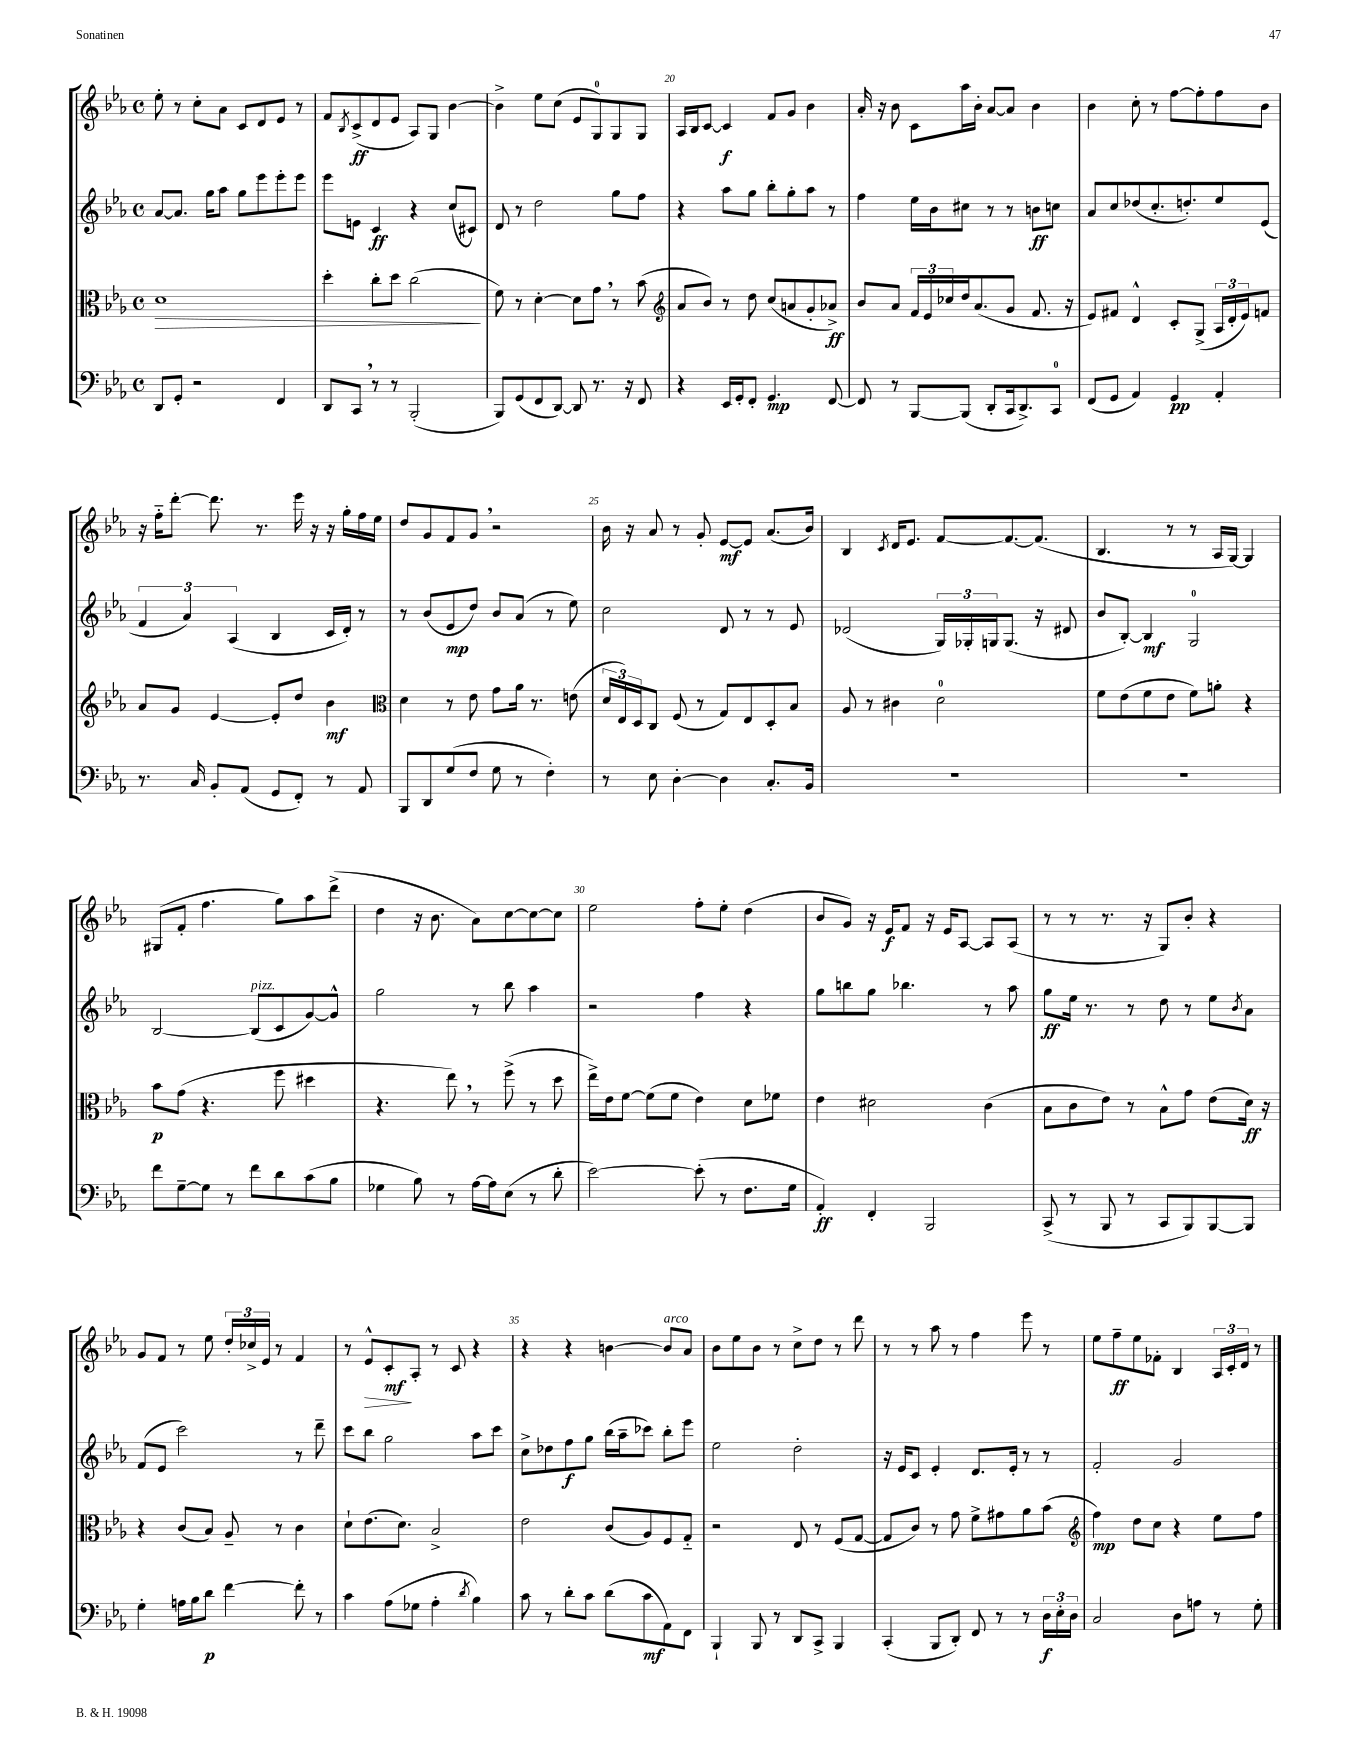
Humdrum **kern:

**kern	**kern	**kern	**kern
*staff4	*staff3	*staff2	*staff1
*clefF4	*clefC3	*clefG2	*clefG2
*k[b-e-a-]	*k[b-e-a-]	*k[b-e-a-]	*k[b-e-a-]
*M4/4	*M4/4	*M4/4	*M4/4
*met(c)	*met(c)	*met(c)	*met(c)
8DD	1d	[8a-	8ee-'
8GG'	.	8.a-]	8r
2r	.	.	8cc'
.	.	16gg	.
.	.	8aa-	8a-
.	.	8gg	8c
.	.	8eee-	8d
4FF	.	8eee-'	8e-
.	.	8eee-	8r
=	=	=	=
8DD	4dd'	8eee-	8f
.	.	.	8qB-
8CC	.	8e	(8c^
8r	8cc'	4c	8d
8r	8dd	.	8e-
(2BBB-'	(2cc	4r	8A-)
.	.	.	8G
.	.	(8cc	[4b-
.	.	8c#)	.
=	=	=	=
8BBB-)	8f)	8d	4b-^]
(8GG	8r	8r	.
8FF	[4d'	2dd	8ee-
[8DD)	.	.	(8cc
8DD]	8d]	.	8e-
8.r	8g	.	8G)
.	8r	8gg	8G
16r	.	.	.
8FF	(8b-	8ff	8G
=	=	=	=
*	*clefG2	*	*
4r	8a-	4r	16A-
.	.	.	16B-
.	8b-)	.	[8c
16EE-	8r	8aa-	4c]
16GG'	.	.	.
8FF'	8dd	8gg	.
4.GG	(8cc	8bb-'	8f
.	8a	8gg'	8g
.	8g'	8aa-	4b-
[8FF	8a-^)	8r	.
=	=	=	=
8FF]	8b-	4ff	16a-'
.	.	.	16r
8r	8a-	.	8b-
[8BBB-	24f	16ee-	8c
.	24e-	.	.
.	.	16b-	.
.	24cc-	.	.
(8BBB-]	16dd	8cc#	16aa-
.	(8.a-	.	16b-'
8DD'	.	8r	[8a-
16CC	8g	8r	8a-]
8.DD^)	.	.	.
.	8.f	8b	4b-
8CC	.	8cc	.
.	16r	.	.
=	=	=	=
(8FF	8e-)	8a-	4b-
8GG	8f#	8cc	.
4AA-)	4d^^	(8dd-	8cc'
.	.	8.cc'	8r
4GG	8c'	.	[8ff
.	.	8.dd')	.
.	(8G^	.	8ff']
4AA-'	24A-	8ee-	8ff
.	24d'	.	.
.	24e-)	.	.
.	8f	(8e-	8b-
=	=	=	=
8.r	8a-	6f	16r
.	.	.	16ff'~
.	8g	.	[8ddd'
.	.	6a-)	.
16C	.	.	.
8BB-'	[4e-	.	8.ddd]
.	.	(6A-	.
(8AA-	.	.	.
.	.	.	8.r
8GG	8e-']	4B-	.
8FF')	8dd	.	16eee-
.	.	.	16r
8r	4b-	16c	16r
.	.	16d')	16gg'
8AA-	.	8r	16ff
.	.	.	16ee-
=	=	=	=
*	*clefC3	*	*
8BBB-	4d	8r	8dd
8DD	.	(8b-	8g
(8G	8r	8e-	8f
8F	8e-	8dd)	8g
8G	8g	8b-	2r
8r	16a-	(8a-	.
.	8.r	.	.
4F')	.	8r	.
.	(8e	8ee-)	.
=	=	=	=
8r	24d	2cc	16b-
.	24E-)	.	.
.	.	.	16r
.	24D	.	.
8E-	8C	.	8a-
[4D'	(8F	.	8r
.	8r	.	8g'
4D]	8G)	8d	[8e-
.	8E-	8r	8e-]
8.C'	8D'	8r	(8.a-
.	8B-	8e-	.
16BB-	.	.	16b-)
=	=	=	=
1r	8A-	(2d-	4B-
.	8r	.	.
.	.	.	8qc
.	4c#	.	16d
.	.	.	8.e-
.	2d	24G)	[8f
.	.	24G-'	.
.	.	24G	.
.	.	(8.G	8.f_
.	.	16r	(8.f]
.	.	8d#	.
=	=	=	=
1r	8f	8b-	4.B-
.	(8e-	[8B-')	.
.	8f	4B-]	.
.	8e-	.	8r
.	8f)	2G	8r
.	8a'	.	16A-
.	.	.	[16G)
.	4r	.	4G]
=	=	=	=
8f	8b-	[2B-	(8G#
[8G~	(8g	.	8f'
8G]	4.r	.	4.ff
8r	.	.	.
8f	.	(8B-]	.
8d	8ff	8c	8gg)
(8c	4dd#	[8g)	8aa-
8B-	.	8g^^]	(8ddd^
=	=	=	=
4G-	4.r	2gg	4dd
8B-)	.	.	16r
.	.	.	8.b-
8r	8ee-)	.	.
[16A-	8r	8r	8a-)
16A-]	.	.	.
(8E-	(8ff^	8bb-	[8cc
8r	8r	4aa-	8cc_
8d'	8dd	.	8cc]
=	=	=	=
[2e-)	16ee-^)	2r	2ee-
.	16e-	.	.
.	[8f	.	.
.	(8f]	.	.
.	8f	.	.
(8e-']	4e-)	4ff	8ff'
8r	.	.	8ee-'
8.F	8d	4r	(4dd
.	8f-	.	.
16G	.	.	.
=	=	=	=
4AA-')	4e-	8gg	8b-
.	.	8bb	8g)
4FF'	2d#	8gg	16r
.	.	.	16e-
.	.	4.bb-	8f
2BBB-	.	.	16r
.	.	.	16e-
.	.	.	[8A-
.	(4c	8r	8A-]
.	.	8aa-	(8A-
=	=	=	=
(8CC^	8B-	8gg	8r
8r	8c	16ee-	8r
.	.	8.r	.
8BBB-	8e-)	.	8.r
8r	8r	8r	.
.	.	.	16r
8CC	8B-^^	8dd	8G)
8BBB-)	8g	8r	8b-'
[8BBB-	(8e-	8ee-	4r
.	.	8qb-	.
8BBB-]	16d)	8a-	.
.	16r	.	.
=	=	=	=
4G'	4r	(8f	8g
.	.	8e-	8f
16A	(8c	2ccc)	8r
16B-	.	.	.
8d	8B-)	.	8ee-
[4f	8A-~	.	24dd'
.	.	.	24cc-^
.	.	.	24e-
.	8r	.	8r
8f']	4c	8r	4f
8r	.	8ddd~	.
=	=	=	=
4c	8d`	8ccc	8r
.	(8.e-	8bb-	8e-^^
(8A-	.	2gg	8c'
.	8.d)	.	.
8G-	.	.	8A-'
4A-'	2B-^	.	8r
.	.	.	8c
8qd	.	.	.
4B-)	.	8aa-	4r
.	.	8ccc	.
=	=	=	=
8c	2e-	8cc^	4r
8r	.	8dd-	.
8d'	.	8ff	4r
8c	.	8gg	.
(8d	(8c	(16bb-	[4b
.	.	16aa-~	.
8c	8A-)	8ccc-)	.
8AA-)	8F	8bb-'	8b]
8FF	8G'~	8eee-	8a-
=	=	=	=
4BBB-`	2r	2ee-	8b-
.	.	.	8ee-
8BBB-	.	.	8b-
8r	.	.	8r
8DD	8E-	2dd'	8cc^
8CC^	8r	.	8dd
4BBB-	(8F	.	8r
.	[8G	.	8ddd
=	=	=	=
(4CC'	8G]	16r	8r
.	.	16e-	.
.	8c)	8c	8r
8BBB-	8r	4e-'	8aa-
8DD')	8g	.	8r
8FF	8f^	8.d	4ff
8r	8g#	.	.
.	.	16e-'	.
8r	8a-	8r	8eee-
24D	(8b-	8r	8r
24E-'	.	.	.
24D	.	.	.
=	=	=	=
*	*clefG2	*	*
2C	4ff)	2f'	8ee-
.	.	.	8ff~
.	8dd	.	8ee-
.	8cc	.	8f-'
8D	4r	2g	4B-
8A	.	.	.
8r	8ee-	.	24A-
.	.	.	24c'
.	.	.	24d
8G'	8ff	.	8r
==	==	==	==
*-	*-	*-	*-
